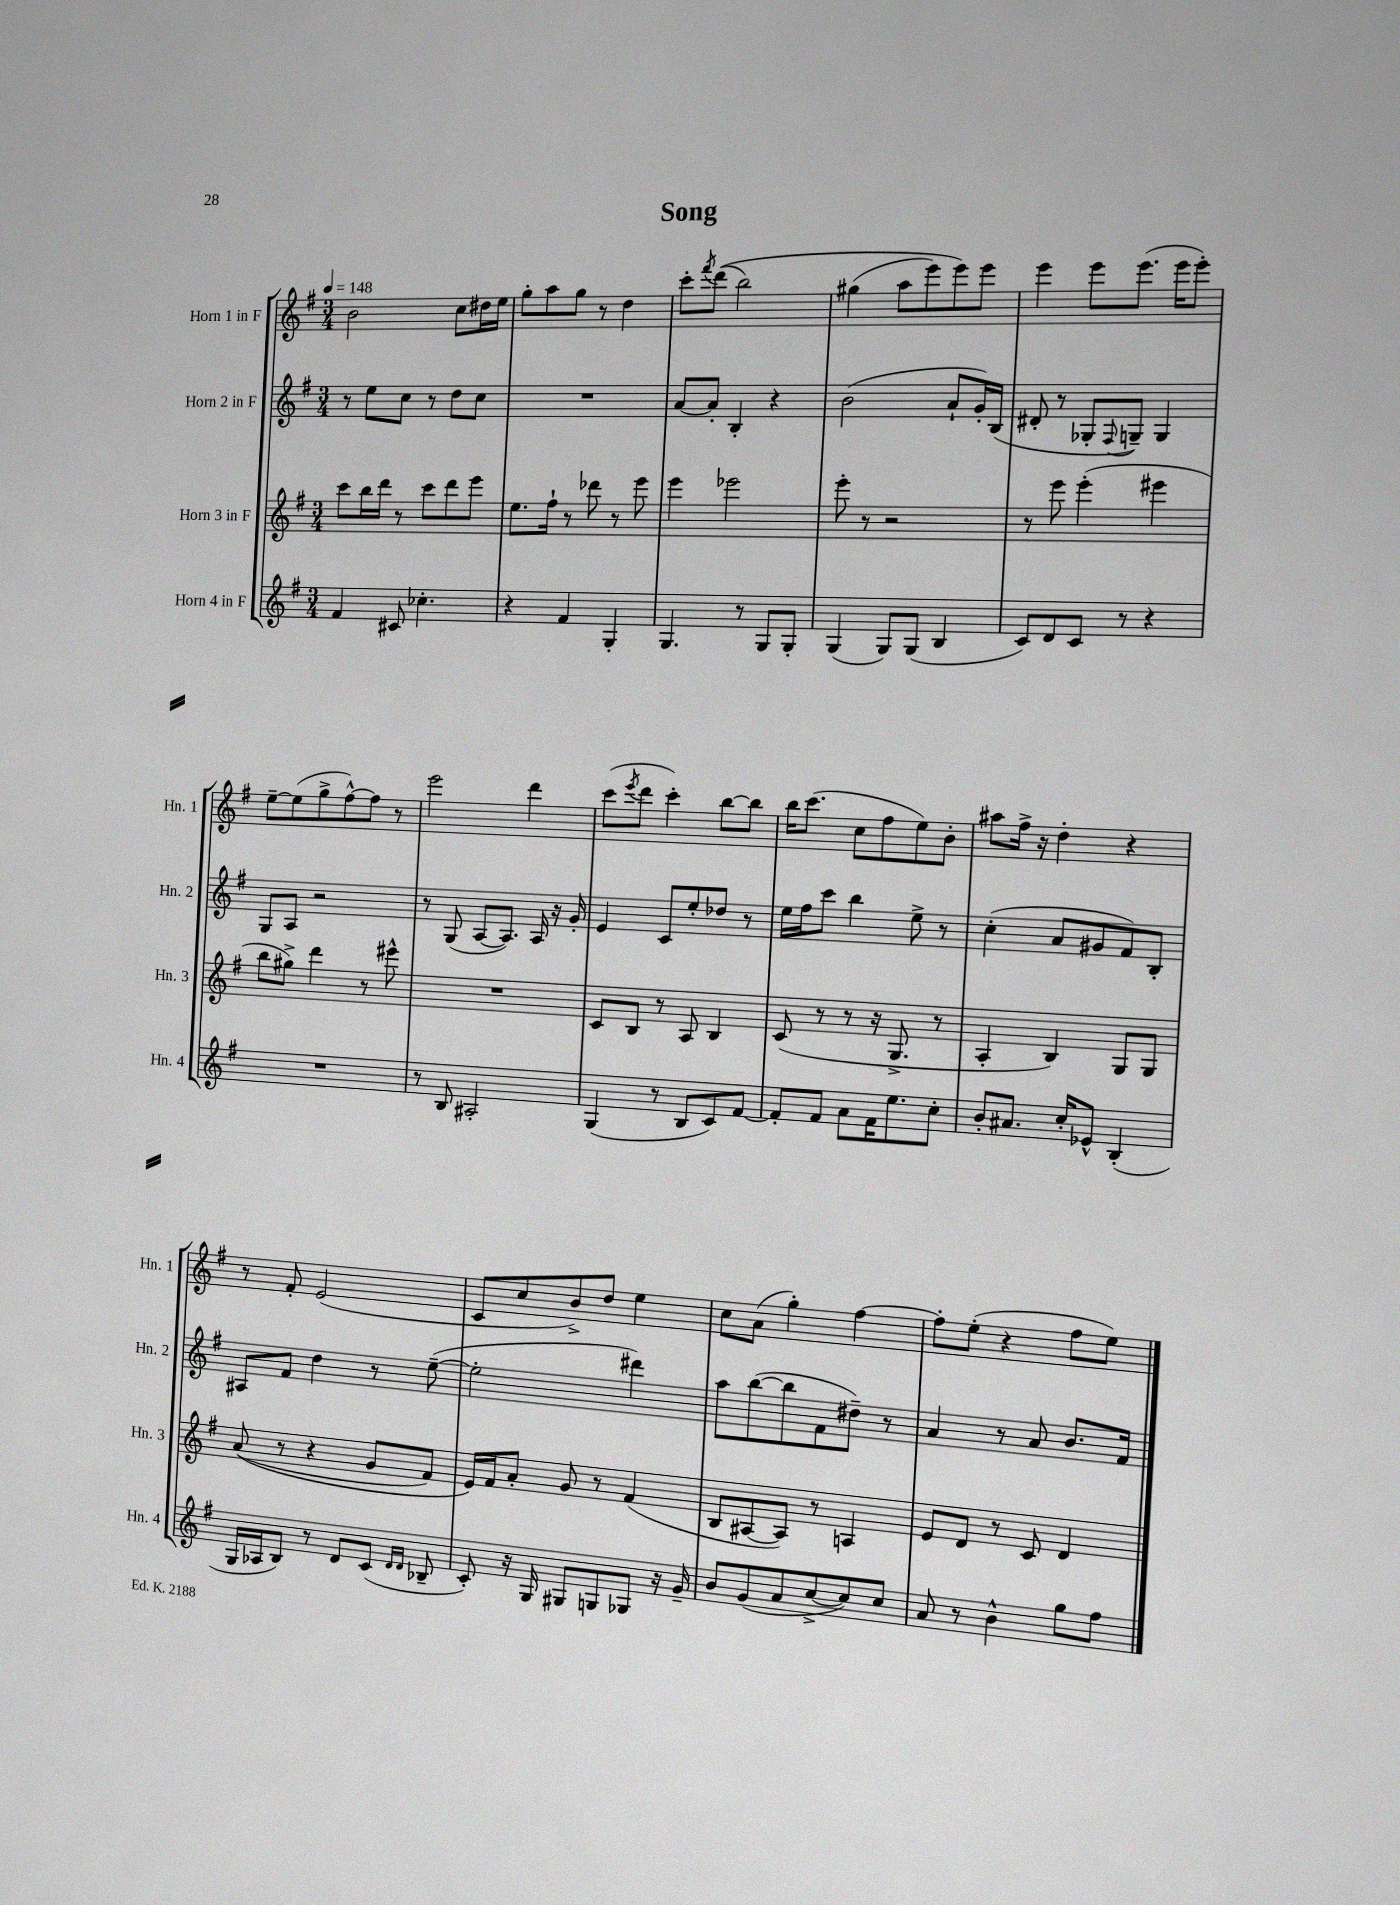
\header { title = "Song" }
<<
\new StaffGroup <<
\new Staff = "s0" \with { instrumentName = "Horn 1 in F" shortInstrumentName = "Hn. 1" } {
    \clef treble \key g \major \numericTimeSignature \time 3/4 \tempo 4 = 148
    b'2 c''8 dis''16 e''16 |
    g''8-. a''8 g''8 r8 d''4 |
    c'''8-. \acciaccatura { fis'''8 } d'''8(\( b''2) |
    gis''4( a''8 e'''8) e'''8\) e'''8 |
    e'''4 e'''8 e'''8.( e'''16 e'''8-.) |
    e''8~-- e''8( g''8-> fis''8~-^) fis''8 r8 |
    e'''2 d'''4 |
    c'''8( \acciaccatura { e'''8 } d'''8 c'''4-.) b''8~ b''8 |
    b''16 c'''8.( c''8 fis''8 e''8) b'8-. |
    ais''8 fis''16-> r16 d''4-. r4 |
    r8 fis'8-. e'2( |
    c'8 c''8 b'8->) d''8 e''4 |
    c''8 a'8( g''4-.) fis''4~ |
    fis''8-. e''8-.( r4 fis''8 e''8) \bar "|." |
}
\new Staff = "s1" \with { instrumentName = "Horn 2 in F" shortInstrumentName = "Hn. 2" } {
    \clef treble \key g \major \numericTimeSignature \time 3/4
    r8 e''8 c''8 r8 d''8 c''8 |
    R2. |
    a'8~ a'8-. b4-. r4 |
    b'2( a'8-! g'16-.) b16( |
    dis'8-. r8 ges8-. \appoggiatura { fis8 } g8--) g4 |
    g8 a8 r2 |
    r8 g8( a8~ a8.) a16 r16 g'16-. |
    e'4 c'8 e''8-. des''8 r8 |
    e''16 fis''16 c'''8 b''4 e''8-> r8 |
    c''4-.( a'8 gis'8 fis'8) b8-. |
    ais8 fis'8 d''4 r8 e''8~--( |
    e''2-. dis'''4) |
    a''8 b''8~( b''8 fis'8 dis''8--) r8 |
    a'4 r8 a'8 b'8. fis'16 \bar "|." |
}
\new Staff = "s2" \with { instrumentName = "Horn 3 in F" shortInstrumentName = "Hn. 3" } {
    \clef treble \key g \major \numericTimeSignature \time 3/4
    c'''8 b''16 d'''16 r8 c'''8 d'''8 e'''8 |
    e''8. fis''16-! r8 des'''8 r8 e'''8 |
    e'''4 ees'''2 |
    e'''8-. r8 r2 |
    r8 e'''8 e'''4-.( eis'''4 |
    b''8 gis''8->) d'''4 r8 eis'''8-^ |
    R2. |
    c'8 b8 r8 a8 b4 |
    c'8( r8 r8 r16 g8.-> r8 |
    a4-. b4) g8 g8 |
    a'8(\( r8 r4 g'8 fis'8) |
    e'16\) fis'16 a'8-. g'8 r8 fis'4( |
    b8 ais8~ ais8) r8 a4 |
    e'8 d'8 r8 c'8 d'4 \bar "|." |
}
\new Staff = "s3" \with { instrumentName = "Horn 4 in F" shortInstrumentName = "Hn. 4" } {
    \clef treble \key g \major \numericTimeSignature \time 3/4
    fis'4 cis'8 ces''4.-. |
    r4 fis'4 g4-. |
    g4. r8 g8 g8-. |
    g4( g8) g8( b4 |
    c'8) d'8 c'8 r8 r4 |
    R2. |
    r8 b8 ais2-. |
    g4( r8 b8 c'8) fis'8~ |
    fis'8-. fis'8 a'8 fis'16 e''8. c''8-. |
    b'8-. ais'8. c''16-. ees'8-^ b4-.( |
    g16 aes16 b8) r8 d'8 c'8( \grace { d'16 d'16 } bes8-- |
    c'8-.) r16 g16 gis8 g8 ges8 r16 g'16-- |
    b'8 g'8( a'8 c''8~-> c''8) c''8 |
    a'8 r8 b'4-^ g''8 fis''8 \bar "|." |
}
>>
>>
\layout { \context { \Score \remove "Bar_number_engraver" } }
